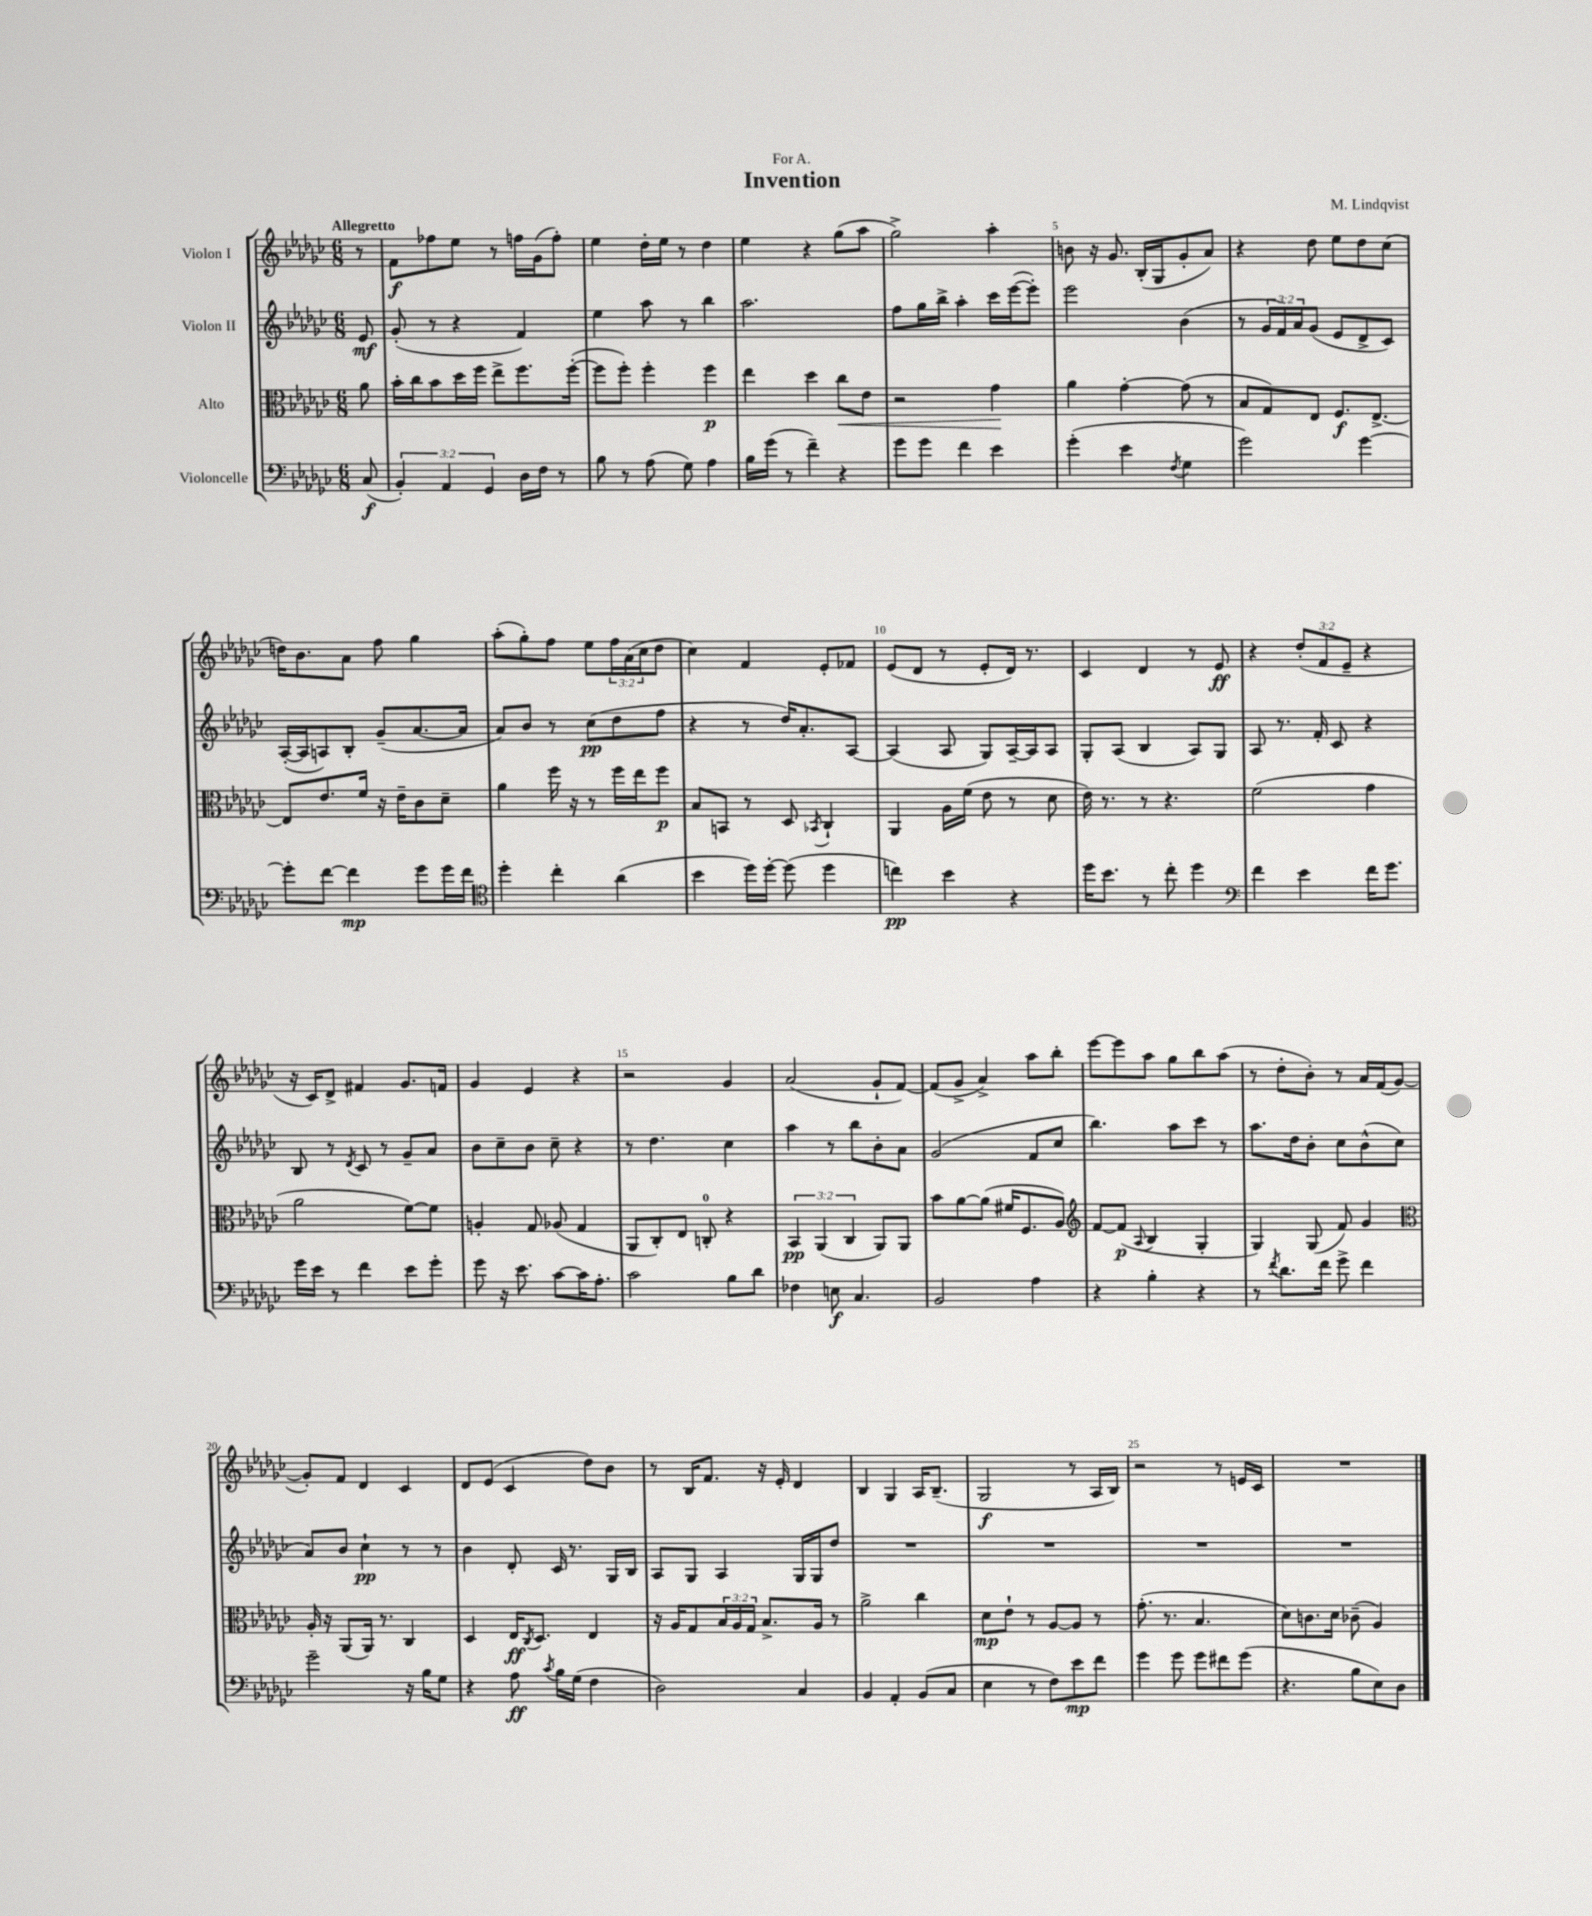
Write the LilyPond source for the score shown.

\header { title = "Invention" composer = "M. Lindqvist" dedication = "For A." }
<<
\new StaffGroup <<
\new Staff = "s0" \with { instrumentName = "Violon I" } {
    \clef treble \key ges \major \numericTimeSignature \time 6/8 \override Staff.TupletNumber.text = #tuplet-number::calc-fraction-text \partial 8 \tempo "Allegretto"
    r8 |
    f'8\f fes''8 ees''8 r8 f''16 ges'16( f''8-.) |
    ees''4 des''16-. ees''16 r8 des''4 |
    ees''4 r4 ges''8( aes''8 |
    ges''2->) aes''4-. |
    b'8 r16 ges'8. bes16-.( ges16 ges'8-. aes'8) |
    r4 des''8 ees''8 des''8 ces''8( |
    d''16) bes'8. aes'8 f''8 ges''4 |
    aes''8-.( ges''8-.) f''8 ees''8 \tuplet 3/2 { f''16 aes'16( ces''16 } des''8 |
    ces''4) f'4 ees'8-. fes'8 |
    ees'8( des'8 r8 ees'8-. des'16) r8. |
    ces'4 des'4 r8 ees'8\ff |
    r4 \tuplet 3/2 { des''8-.( f'8 ees'8-- } r4 |
    r16 ces'16) des'8-> fis'4 ges'8. f'16 |
    ges'4 ees'4 r4 |
    r2 ges'4 |
    aes'2( ges'8-! f'8~) |
    f'8( ges'8-> aes'4->) aes''8 bes''8-. |
    ees'''8~ ees'''8 aes''8 ges''8 bes''8 aes''8( |
    r8 des''8-. bes'8-.) r8 aes'16 f'16( ges'8~ |
    ges'8-.) f'8 des'4 ces'4 |
    des'8 ees'8( ces'4 des''8) bes'8 |
    r8 bes16 f'8. r16 ees'16-. des'4 |
    bes4 ges4 aes16 bes8.--( |
    ges2\f r8 aes16 bes16) |
    r2 r8 e'16 ces'16 |
    R2. \bar "|." |
}
\new Staff = "s1" \with { instrumentName = "Violon II" } {
    \clef treble \key ges \major \numericTimeSignature \time 6/8 \override Staff.TupletNumber.text = #tuplet-number::calc-fraction-text \partial 8
    ees'8\mf |
    ges'8-.( r8 r4 f'4) |
    ees''4 aes''8 r8 bes''4 |
    aes''2. |
    f''8 ges''16 bes''16-> aes''4-. ces'''16 ees'''16~( ees'''8-.) |
    ees'''2 bes'4( |
    r8 \tuplet 3/2 { ges'16 f'16) aes'16 } ges'8( ees'8 des'8-> ces'8) |
    aes16~-.( aes16 a8) bes8-. ges'8--( aes'8.~ aes'16 |
    aes'8) bes'8 r8 ces''8\pp( des''8 f''8 |
    r4 r8 des''16) aes'8.-. aes8~ |
    aes4( aes8 ges8) aes16~-- aes16 aes8 |
    ges8-. aes8( bes4 aes8) ges8 |
    aes8 r8. f'16-. ces'8 r4 |
    bes8 r8 \acciaccatura { des'8 } ces'8 r8 ges'8-- aes'8 |
    bes'8 ces''8-- bes'8 ces''8-- r4 |
    r8 des''4. ces''4 |
    aes''4 r8 bes''8 bes'8-. aes'8 |
    ges'2( f'8 ces''8 |
    bes''4.) aes''8 ces'''8 r8 |
    aes''8. des''16 bes'8-. ces''8 bes'8-^( ces''8 |
    aes'8) bes'8 ces''4-!\pp r8 r8 |
    bes'4 des'8-. ces'16 r8. ges16 bes16 |
    aes8 ges8 aes4 ges16 ges16 des''8 |
    R2. |
    R2. |
    R2. |
    R2. \bar "|." |
}
\new Staff = "s2" \with { instrumentName = "Alto" } {
    \clef alto \key ges \major \numericTimeSignature \time 6/8 \override Staff.TupletNumber.text = #tuplet-number::calc-fraction-text \partial 8
    aes'8 |
    bes'16-. ces''16 bes'8 des''16 f''16 ees''8-> f''8. f''16~-.( |
    f''8 f''8-.) f''4-. f''4\p |
    ees''4 des''4 ces''8\< ees'8 |
    r2 ges'4\! |
    aes'4 ges'4~-. ges'8( r8 |
    bes8 ges8) ees8 f8.\f ees8.~-> |
    ees8 ees'8. f'16 r16 ees'16-- ces'8 des'8-- |
    aes'4 f''16 r16 r8 f''16 ees''16 f''8\p |
    bes8 b,8 r8 des8 \acciaccatura { bes,8 } ces4-! |
    aes,4 aes16 f'16( ees'8 r8 des'8 |
    ees'16) r8. r8 r4. |
    f'2( ges'4 |
    aes'2 f'8~) f'8 |
    a4-. ges8 aes8( ges4 |
    aes,8 ces8-.) ees8 c8-0-. r4 |
    \tuplet 3/2 { bes,4\pp aes,4( ces4 } aes,8) aes,8 |
    bes'8 aes'8~ aes'8( fis'16 f8. aes8) |
    \clef treble f'8~ f'8\p( \appoggiatura { aes8 } bes4 ges4-. |
    ges4) ges8( f'8) ges'4 |
    \clef alto aes16-. r16 aes,8( aes,16) r8. ces4 |
    des4 ees16\ff \acciaccatura { ces8 } des8. ees4 |
    r16 aes16 ges8 \tuplet 3/2 { bes16 aes16 ges16 } bes8.-> aes16 r8 |
    aes'2-> ces''4 |
    des'8\mp ees'8-! r8 aes8~ aes8 r8 |
    ges'8.-.( r8. bes4. |
    des'8) c'8. des'16 ces'8--( aes4) \bar "|." |
}
\new Staff = "s3" \with { instrumentName = "Violoncelle" } {
    \clef bass \key ges \major \numericTimeSignature \time 6/8 \override Staff.TupletNumber.text = #tuplet-number::calc-fraction-text \partial 8
    ces8\f( |
    \tuplet 3/2 { bes,4-.) aes,4 ges,4 } des16 f16 r8 |
    bes8 r8 aes8( ges8) aes4 |
    bes16 ges'16( r8 f'4--) r4 |
    ges'8 ges'8 f'4 ees'4 |
    ges'4-.( ees'4 \acciaccatura { f8 } ges4 |
    ges'2) ges'4~ |
    ges'8-. f'8~ f'4\mp ges'8 ges'16 f'16 |
    \clef tenor des''4-. ces''4-. aes'4( |
    bes'4 des''16) des''16~-. des''8( des''4 |
    c''4\pp) bes'4 r4 |
    des''16 bes'8. r8 ces''8-. des''4 |
    \clef bass f'4 ees'4 f'16 ges'8. |
    ges'16 ees'16 r8 f'4 ees'8 ges'8-. |
    ges'8 r16 ees'8. ces'8~ ces'16 aes8.-. |
    ces'2 bes8 des'8 |
    fes4 e8\f ces4. |
    bes,2 aes4 |
    r4 bes4-. r4 |
    r8 \acciaccatura { f'8 } des'8. f'16 ges'8-> f'4 |
    ges'2-- r16 bes16 ges8 |
    r4 aes8\ff \acciaccatura { ces'8 } bes16 ges16( f4 |
    des2) ces4 |
    bes,4 aes,4-. bes,8( ces8 |
    ees4 r8 f8) ees'8\mp f'8 |
    ges'4 ges'8 ges'8 fis'8 ges'8( |
    r4. bes8 ees8) des8 \bar "|." |
}
>>
>>
\layout { \context { \Score \override BarNumber.break-visibility = ##(#f #t #t) barNumberVisibility = #(every-nth-bar-number-visible 5) } }
